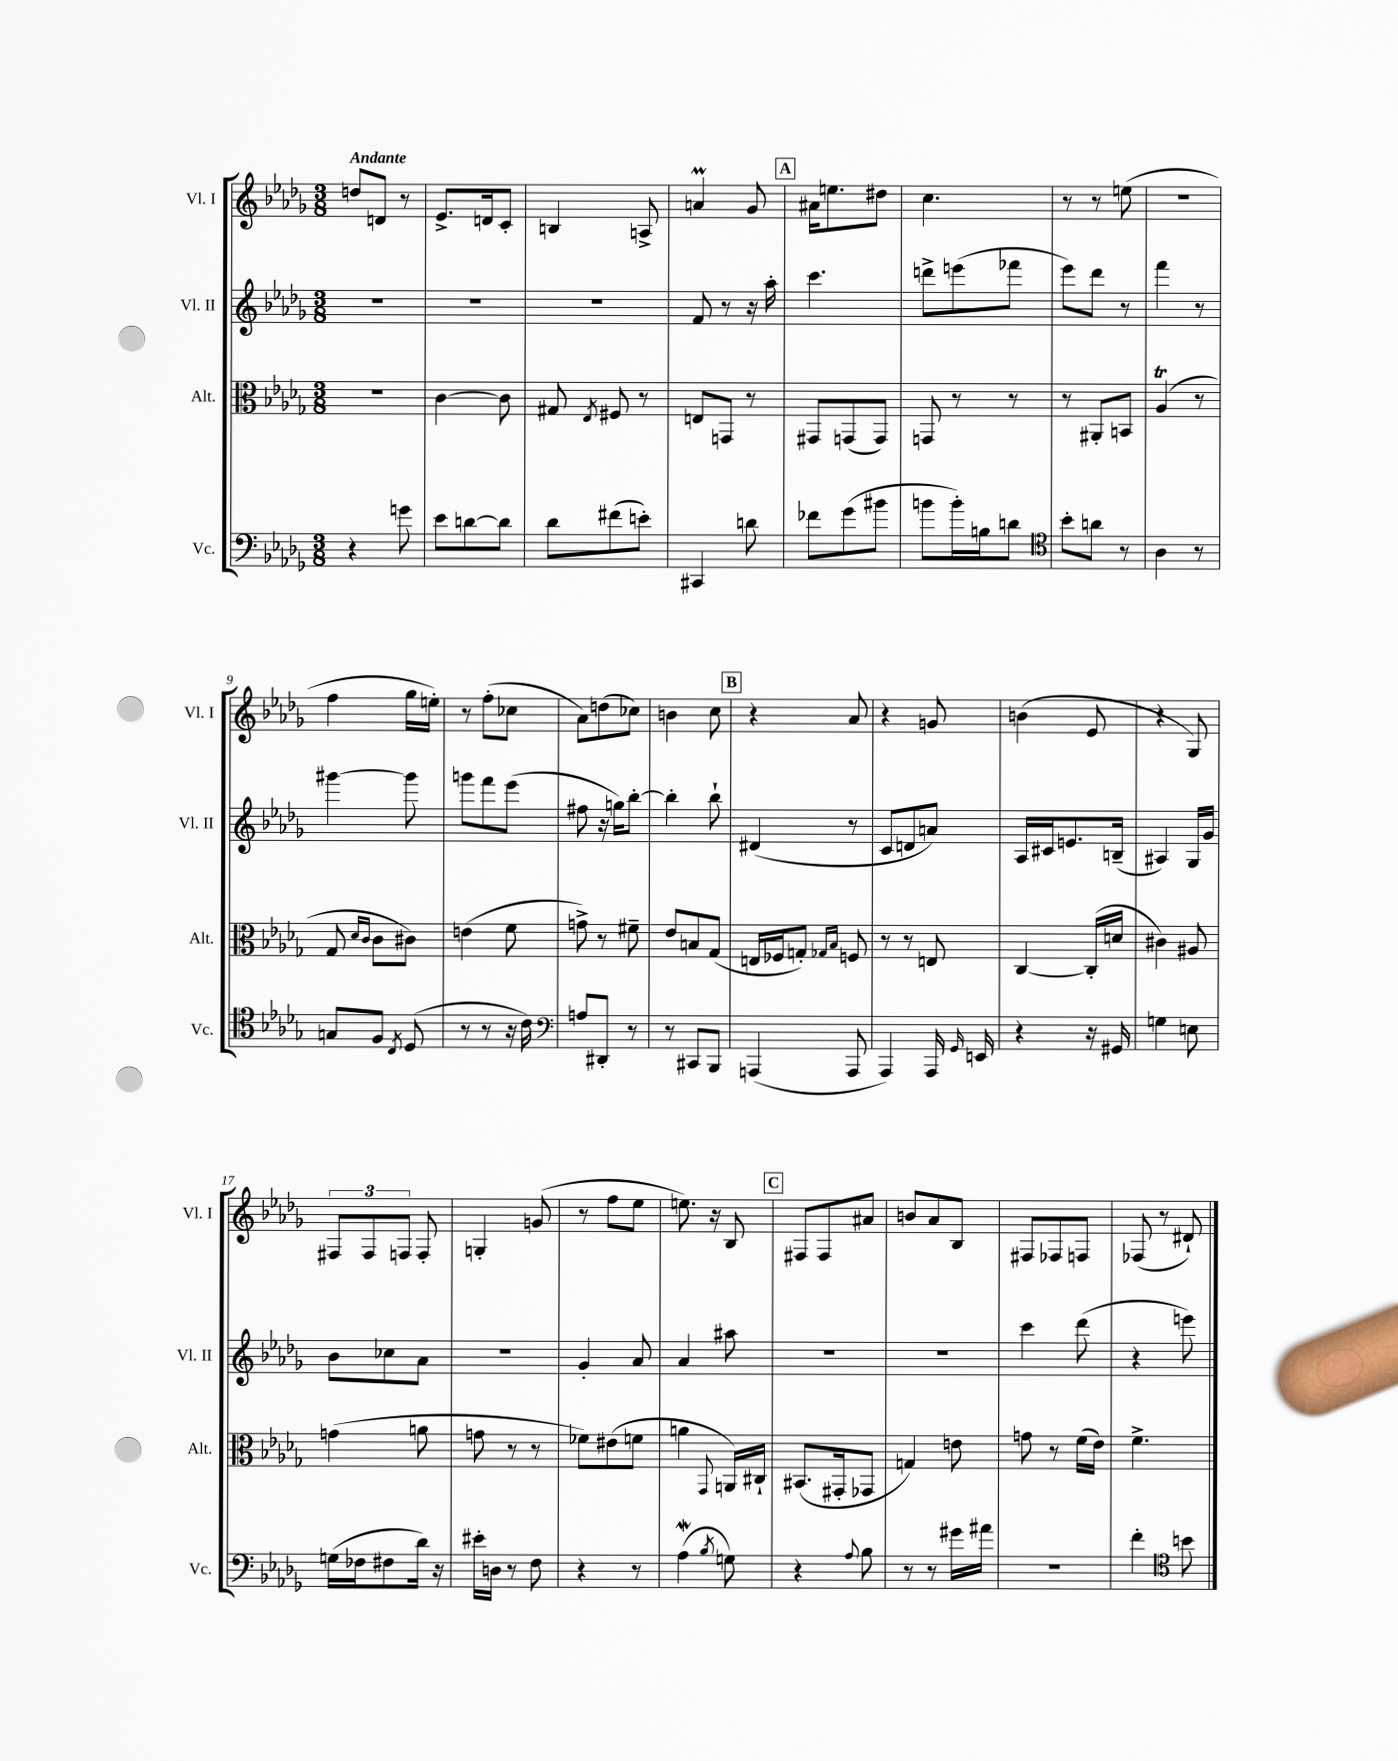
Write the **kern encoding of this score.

**kern	**kern	**kern	**kern
*part4	*part3	*part2	*part1
*staff4	*staff3	*staff2	*staff1
*I"Vc.	*I"Alt.	*I"Vl. II	*I"Vl. I
*I'Vc.	*I'Alt.	*I'Vl. II	*I'Vl. I
*clefF4	*clefC3	*clefG2	*clefG2
*k[b-e-a-d-g-]	*k[b-e-a-d-g-]	*k[b-e-a-d-g-]	*k[b-e-a-d-g-]
*M3/8	*M3/8	*M3/8	*M3/8
=1	=1	=1	=1
!	!	!	!LO:TX:a:B:t=Andante
4r	4.r	4.r	8ddn/L
.	.	.	8dn/J
8gn\	.	.	8r
=2	=2	=2	=2
8e-\L	[4c\	4.r	8.e-^/L
[8dn\	.	.	.
.	.	.	16dn/k
8d\J]	8c\]	.	8c'/J
=3	=3	=3	=3
8d-\L	8G#X/	4.r	4Bn/
.	8qE-/	.	.
(8f#X\	8F#X/	.	.
8en'\J)	8r	.	8An^/
=4	=4	=4	=4
4CC#X/	8En/L	8f/	4anm/
.	8GGn/J	8r	.
8dn\	8r	16r	8g-/
.	.	16aa-'\	.
!!LO:REH:place=s1:t=A
=5	=5	=5	=5
8f-X\L	8GG#X/L	4.ccc\	16a#X\KL
.	.	.	8.een\
(8g-\	(8GGn/	.	.
8b#X\J	8GG/J)	.	8dd#X\J
=6	=6	=6	=6
8bn\L	8GGn/	8dddn^\L	4.cc\
16b'\L)	8r	(8eeen\	.
16Bn\J	.	.	.
8dn\J	8r	8fff-X\J	.
=7	=7	=7	=7
*clefC4	*	*	*
8b-'\L	8r	8eee-\L)	8r
8an\J	8AA#X'/L	8ddd-\J	8r
8r	8BBn/J	8r	(8een\
=8	=8	=8	=8
4A-\	(4A-T/	4fff\	4.r
8r	8r	8r	.
!!LO:LB:g=z
=9	=9	=9	=9
8Gn/L	8G-/	[4ggg#X\	4ff\
.	16qqd-/LL	.	.
.	16qqc/JJ	.	.
8F/J	8c\L	.	.
8qC/	.	.	.
(8D-/	8c#X\J)	8ggg#\]	16gg-\LL
.	.	.	16een'\JJ)
=10	=10	=10	=10
8r	(4en\	8gggn\L	8r
8r	.	8fff\	(8ff'\L
16r	8f\	(8eee-\J	8cc-X\J
16c\)	.	.	.
=11	=11	=11	=11
*clefF4	*	*	*
8An/L	8gn^\)	8ff#X\	8a-\L)
8DD#X'/J	8r	16r	(8ddn\
.	.	16ggn\KL)	.
8r	8f#X~\	[8bb-'\J	8cc-X\J)
=12	=12	=12	=12
8r	8e-/L	4bb-'\]	4bn\
8CC#X/L	8Bn/	.	.
8BBB-/J	(8G-/J	8bb-`\	8cc\
!!LO:REH:place=s1:t=B
=13	=13	=13	=13
(4AAAn/	16En/LL	(4d#X/	4r
.	16F-X/J	.	.
.	8Gn'/J)	.	.
.	16qqG-X/LL	.	.
.	16qqB-/JJ	.	.
8AAA/	8Fn/	8r	8a-/
=14	=14	=14	=14
4AAA-/)	8r	8c/L	4r
.	8r	8dn/	.
16AAA-/	8En/	8an/J)	8gn/
16qqGG-/	.	.	.
16EEn/	.	.	.
=15	=15	=15	=15
4r	[4C/	16A-/LL	(4bn\
.	.	16c#X/J	.
.	.	8.en/	.
16r	(16C'/LL]	.	8e-/
16GG#X/	16dn/JJ	(16Bn~/Jk	.
=16	=16	=16	=16
4Gn\	4c#X\)	4A#X/)	4r
8En\	8A#X/	16G-/LL	8G-/)
.	.	16g-/JJ	.
!!LO:LB:g=z
=17	=17	=17	=17
(16Gn\LL	(4gn\	8b-\L	12F#X/L
16F-X\J	.	.	.
.	.	.	12F#/
8F#X\	.	8cc-X\	.
.	.	.	12Fn/J
16d-\Jk)	8an\	8a-\J	8F'/
16r	.	.	.
=18	=18	=18	=18
16e#X'\LL	8gn\	4.r	4Gn'/
16Dn\JJ	.	.	.
8r	8r	.	.
8F\	8r	.	(8gn/
=19	=19	=19	=19
4r	8f-X\L)	4g-'/	8r
.	(8e#X\	.	8ff\L
8r	8fn\J	8a-/	8ee-\J
=20	=20	=20	=20
(4A-W\	4an\	4a-/	8.een\)
.	.	.	16r
8qB-/	8qqGG-/	.	.
8Gn\)	16AAn/LL)	8aa#X\	8B-/
.	16C#X`/JJ	.	.
!!LO:REH:place=s1:t=C
=21	=21	=21	=21
4r	(8.BB#X/L	4.r	8F#X/L
.	.	.	8F#/
.	16GG#X'/k	.	.
8qqA-/	.	.	.
8B-\	8GG-X/J	.	8a#X/J
=22	=22	=22	=22
8r	4Gn/)	4.r	8bn/L
8r	.	.	8a-/
16g#X\LL	8en\	.	8B-/J
16a#X\JJ	.	.	.
=23	=23	=23	=23
4.r	8gn\	4ccc\	8F#X/L
.	8r	.	8F-X/
.	(16f\LL	(8ddd-\	8Fn/J
.	16e-\JJ)	.	.
=24	=24	=24	=24
4f'\	4.f^\	4r	(8F-X/
.	.	.	8r
*clefC4	*	*	*
8bn\	.	8eeen\)	8d#X`/)
==	==	==	==
*-	*-	*-	*-
